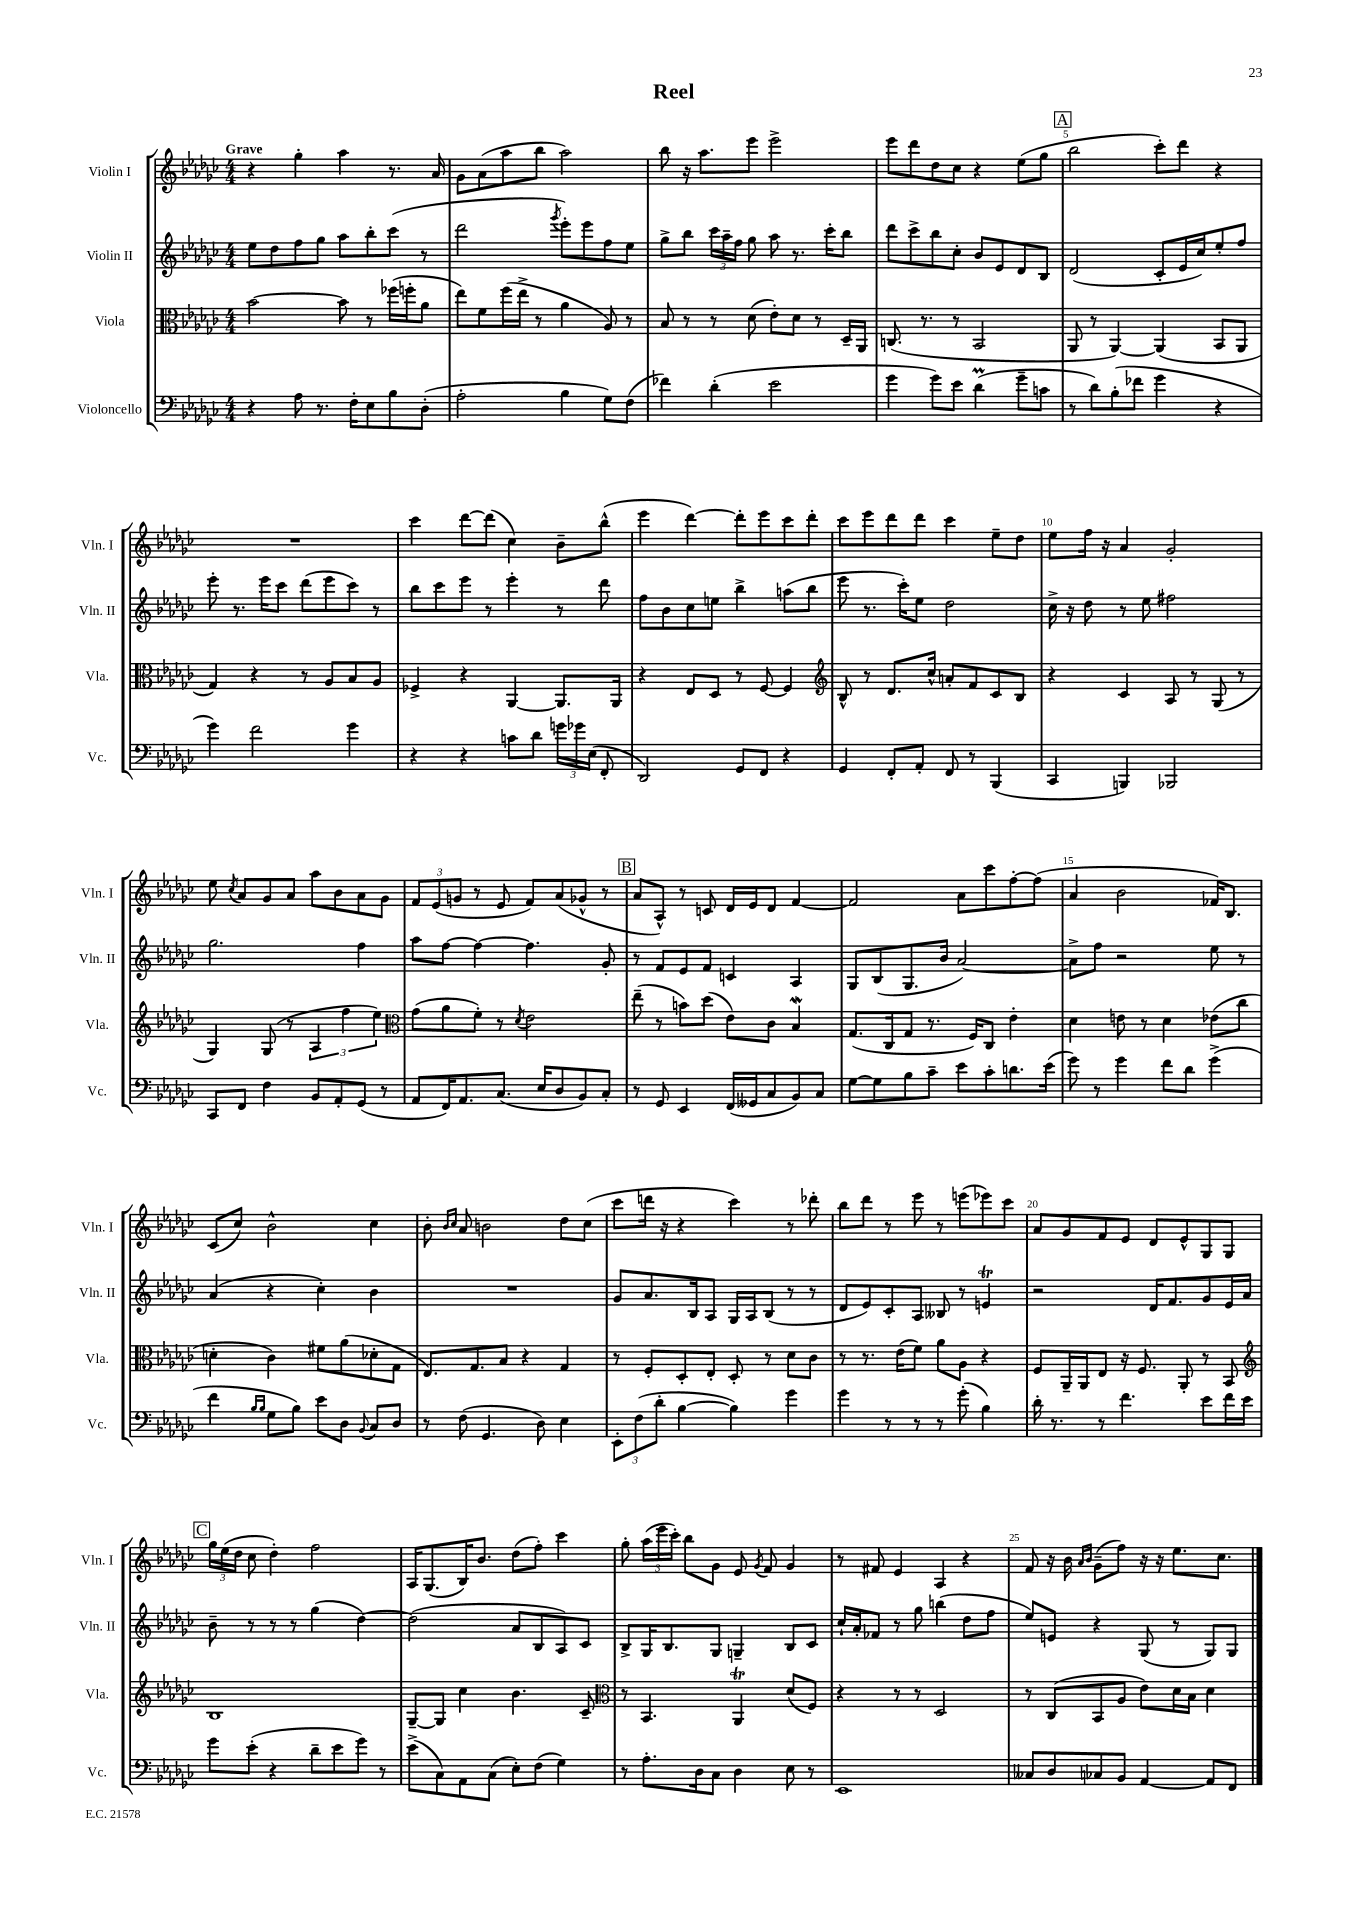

**kern	**kern	**kern	**kern
*staff4	*staff3	*staff2	*staff1
*clefF4	*clefC3	*clefG2	*clefG2
*k[b-e-a-d-g-c-]	*k[b-e-a-d-g-c-]	*k[b-e-a-d-g-c-]	*k[b-e-a-d-g-c-]
*M4/4	*M4/4	*M4/4	*M4/4
4r	[2b-	8ee-	4r
.	.	8dd-	.
8A-	.	8ff	4gg-'
8.r	.	8gg-	.
.	8b-]	8aa-	4aa-
16F'	.	.	.
8E-	8r	8bb-'	.
8B-	(16ff-	(8ccc-	8.r
.	16ff'	.	.
(8D-'	8a-	8r	.
.	.	.	16a-
=	=	=	=
2A-'	8ee-)	2ddd-	8g-
.	8f	.	(8a-
.	(16ff	.	8aa-
.	16ee-^	.	.
.	8r	.	8bb-
.	.	8qggg-	.
4B-	4a-	8eee-')	2aa-)
.	.	8eee-	.
8G-)	8A-)	8ff	.
(8F	8r	8ee-	.
=	=	=	=
4f-)	8B-	8gg-^	8bb-
.	8r	8bb-	16r
.	.	.	8.aa-
(4d-'	8r	24ccc-	.
.	.	24aa-~	.
.	.	24ff	.
.	(8d-	8gg-	8eee-
2e-	8e-')	8aa-	2eee-^
.	8d-	8.r	.
.	8r	.	.
.	.	16ccc-'	.
.	16D-~	8bb-	.
.	16AA-	.	.
=	=	=	=
4g-	(8.C	8ddd-	8eee-
.	.	8ccc-^	8ddd-
.	8.r	.	.
8g-)	.	8bb-	8dd-
8e-	8r	8cc-'	8cc-
(4d-	2BB-	8b-	4r
.	.	8e-	.
8g-~	.	8d-	(8ee-
8c	.	8B-	8gg-
=	=	=	=
8r	8AA-	(2d-	2bb-
8d-)	8r	.	.
(8B-'	[4AA-)	.	.
8f-	.	.	.
4g-	(4AA-]	8c-'	8ccc-')
.	.	16e-	8ddd-
.	.	16cc-)	.
4r	8BB-	8ee-'	4r
.	8AA-	8ff	.
=	=	=	=
4g-)	4G-)	8eee-'	1r
.	.	8.r	.
2f	4r	.	.
.	.	16eee-	.
.	.	8ccc-	.
.	8r	(8ddd-	.
.	8A-	8eee-	.
4g-	8B-	8ccc-)	.
.	8A-	8r	.
=	=	=	=
4r	4F-^	8bb-	4ccc-
.	.	8ccc-	.
4r	4r	8eee-	[8ddd-
.	.	8r	(8ddd-]
8c	[4AA-	4eee-'	4cc-)
8d-	.	.	.
24g	8.AA-]	8r	8b-~
24g-	.	.	.
(24E-	.	.	.
8FF'	.	8ddd-	(8bb-^^
.	16AA-	.	.
=	=	=	=
2DD-)	4r	8ff	4eee-
.	.	8b-	.
.	8E-	8cc-	[4ddd-)
.	8D-	8ee	.
8GG-	8r	4bb-^	8ddd-']
8FF	[8F	.	8eee-
4r	4F]	(8aa	8ccc-
.	.	8bb-	8ddd-'
=	=	=	=
*	*clefG2	*	*
4GG-	8B-^^	8eee-	8ccc-
.	8r	8.r	8eee-
8FF'	8.d-	.	8ddd-
.	.	16ccc-')	.
8AA-'	.	8ee-	8ddd-
.	16cc-^^	.	.
8FF	8a'	2dd-	4ccc-
8r	8f	.	.
(4BBB-	8c-	.	8ee-~
.	8B-	.	8dd-
=	=	=	=
4CC-	4r	16cc-^	8ee-
.	.	16r	.
.	.	8dd-	16ff
.	.	.	16r
4BBB)	4c-	8r	4a-
.	.	8ee-	.
2BBB-	8A-	2ff#	2g-'
.	8r	.	.
.	(8G-	.	.
.	8r	.	.
=	=	=	=
8CC-	4G-)	2.gg-	8ee-
.	.	.	8qcc-
8FF	.	.	8a-
4F	(8G-	.	8g-
.	8r	.	8a-
8BB-	6A-	.	8aa-
8AA-'	.	.	8b-
.	6ff	.	.
(8GG-	.	4ff	8a-
.	6ee-)	.	.
8r	.	.	8g-
=	=	=	=
*	*clefC3	*	*
8AA-	(8g-	8aa-	12f
.	.	.	(12e-
16FF)	8a-	[8ff	.
.	.	.	12g
8.AA-	.	.	.
.	8f')	4ff_	8r
(8.C-	8r	.	8e-
.	8qd-	.	.
.	2e-	4.ff]	8f)
16E-	.	.	.
8D-	.	.	(8a-
8BB-)	.	.	8g-^^
8C-'	.	8g-'	8r
=	=	=	=
8r	(8ee-~	8r	8a-
8GG-	8r	8f	8A-^^)
4EE-	8b)	8e-	8r
.	(8dd-	8f	8c
(16FF	8e-)	4c	16d-
16GG--	.	.	16e-
8C-	8c-	.	8d-
8BB-)	4B-	4A-	[4f
8C-	.	.	.
=	=	=	=
[8G-	(8.G-	8G-	2f]
8G-]	.	(8B-	.
.	16C-	.	.
8B-	8G-	8.G-	.
8c-~	8.r	.	.
.	.	16b-	.
8e-	.	[2a-)	8a-
.	16F)	.	.
8c-'	8C-	.	8ccc-
8.d	4e-'	.	[8ff'
.	.	.	(8ff]
(16e-	.	.	.
=	=	=	=
8g-)	4d-	8a-^]	4a-
8r	.	8ff	.
4g-	8e	2r	2b-
.	8r	.	.
8f	4d-	.	.
8d-	.	.	.
(4g-^	(8e-	8ee-	16f-)
.	.	.	8.B-
.	8cc-	8r	.
=	=	=	=
4f	4d'	(4a-	(8c-
.	.	.	8cc-)
16qqB-	.	.	.
16qqB-	.	.	.
8G-	4c-)	4r	2b-^^
8B-)	.	.	.
8e-	8f#	4cc-')	.
8D-	(8a-	.	.
8qqBB-	.	.	.
8C-	8d-'	4b-	4cc-
8D-	8G-	.	.
=	=	=	=
8r	8.E-)	1r	8b-'
.	.	.	16qqb-
.	.	.	16qqcc-
(8F	.	.	8a-
.	8.G-	.	.
4.GG-	.	.	2b
.	8B-	.	.
.	4r	.	.
8D-)	.	.	.
4E-	4G-	.	8dd-
.	.	.	(8cc-
=	=	=	=
12EE-'	8r	8g-	8ccc-
(12F	.	.	.
.	8F'	8.a-	16ddd
12d-'	.	.	.
.	.	.	16r
[4B-	8D-'	.	4r
.	.	16B-	.
.	8E-'	8A-	.
4B-])	8D-'	16G-	4ccc-)
.	.	16A-	.
.	8r	(8B-	.
4g-	8d-	8r	8r
.	8c-	8r	8ddd-'
=	=	=	=
4g-	8r	8d-	8bb-
.	8.r	8e-)	8ddd-
8r	.	8c-'	8r
.	(16e-	.	.
8r	8f)	8A-	8eee-
8r	8a-	8B--	8r
(8g-'	8A-	8r	(8eee
4B-)	4r	4e	8eee-)
.	.	.	8ccc-
=	=	=	=
16d-'	8F	2r	8a-
8.r	.	.	.
.	16AA-~	.	8g-
.	16AA-	.	.
8r	8E-	.	8f
4.f	16r	.	8e-
.	8.F	.	.
.	.	16d-	8d-
.	.	8.f	.
.	8AA-'	.	8e-^^
8e-	8r	8g-	8G-
16f	8BB-	16e-	8G-
16e-	.	16a-	.
=	=	=	=
*	*clefG2	*	*
8g-	1B-	8b-~	24gg-
.	.	.	(24ee-
.	.	.	24dd-
(8e-'	.	8r	8cc-
4r	.	8r	4dd-')
.	.	8r	.
8d-~	.	(4gg-	2ff
8e-	.	.	.
8g-)	.	[4dd-)	.
8r	.	.	.
=	=	=	=
(8e-^	[8G-~	(2dd-]	16A-
.	.	.	(8.G-
8C-)	8G-]	.	.
8AA-	4cc-	.	16B-)
.	.	.	8.b-
(8C-	.	.	.
8E-')	4.b-	8a-	(8dd-
(8F	.	8B-	8ff')
4G-)	.	8A-)	4ccc-
.	8c-~	8c-	.
=	=	=	=
*	*clefC3	*	*
8r	8r	8B-^	8gg-'
8.A-'	4.BB-	16G-	(24aa-
.	.	.	24eee-
.	.	8.B-	.
.	.	.	24ccc-')
.	.	.	8bb-
16D-	.	.	.
8C-	.	8G-	8g-
4D-	4AA-	4G~	8e-
.	.	.	8qg-
.	.	.	8f
8E-	(8d-	8B-	4g-
8r	8F)	8c-	.
=	=	=	=
1EE-	4r	16cc-`	8r
.	.	16a-'	.
.	.	8f-	8f#
.	8r	8r	4e-
.	8r	8gg-	.
.	2D-	(4bb	4A-
.	.	8dd-	4r
.	.	8ff	.
=	=	=	=
8C--	8r	8ee-)	8f
8D-	(8C-	8e	16r
.	.	.	16b-
.	.	.	16qqa-
.	.	.	16qqb-
8C-	8BB-	4r	(8g-~
8BB-	8A-	.	8ff)
[4AA-	8e-)	(8G-	16r
.	.	.	16r
.	16d-	8r	8.ee-
.	16B-	.	.
8AA-]	4d-	8G-)	.
.	.	.	8.cc-
8FF	.	8G-	.
==	==	==	==
*-	*-	*-	*-
